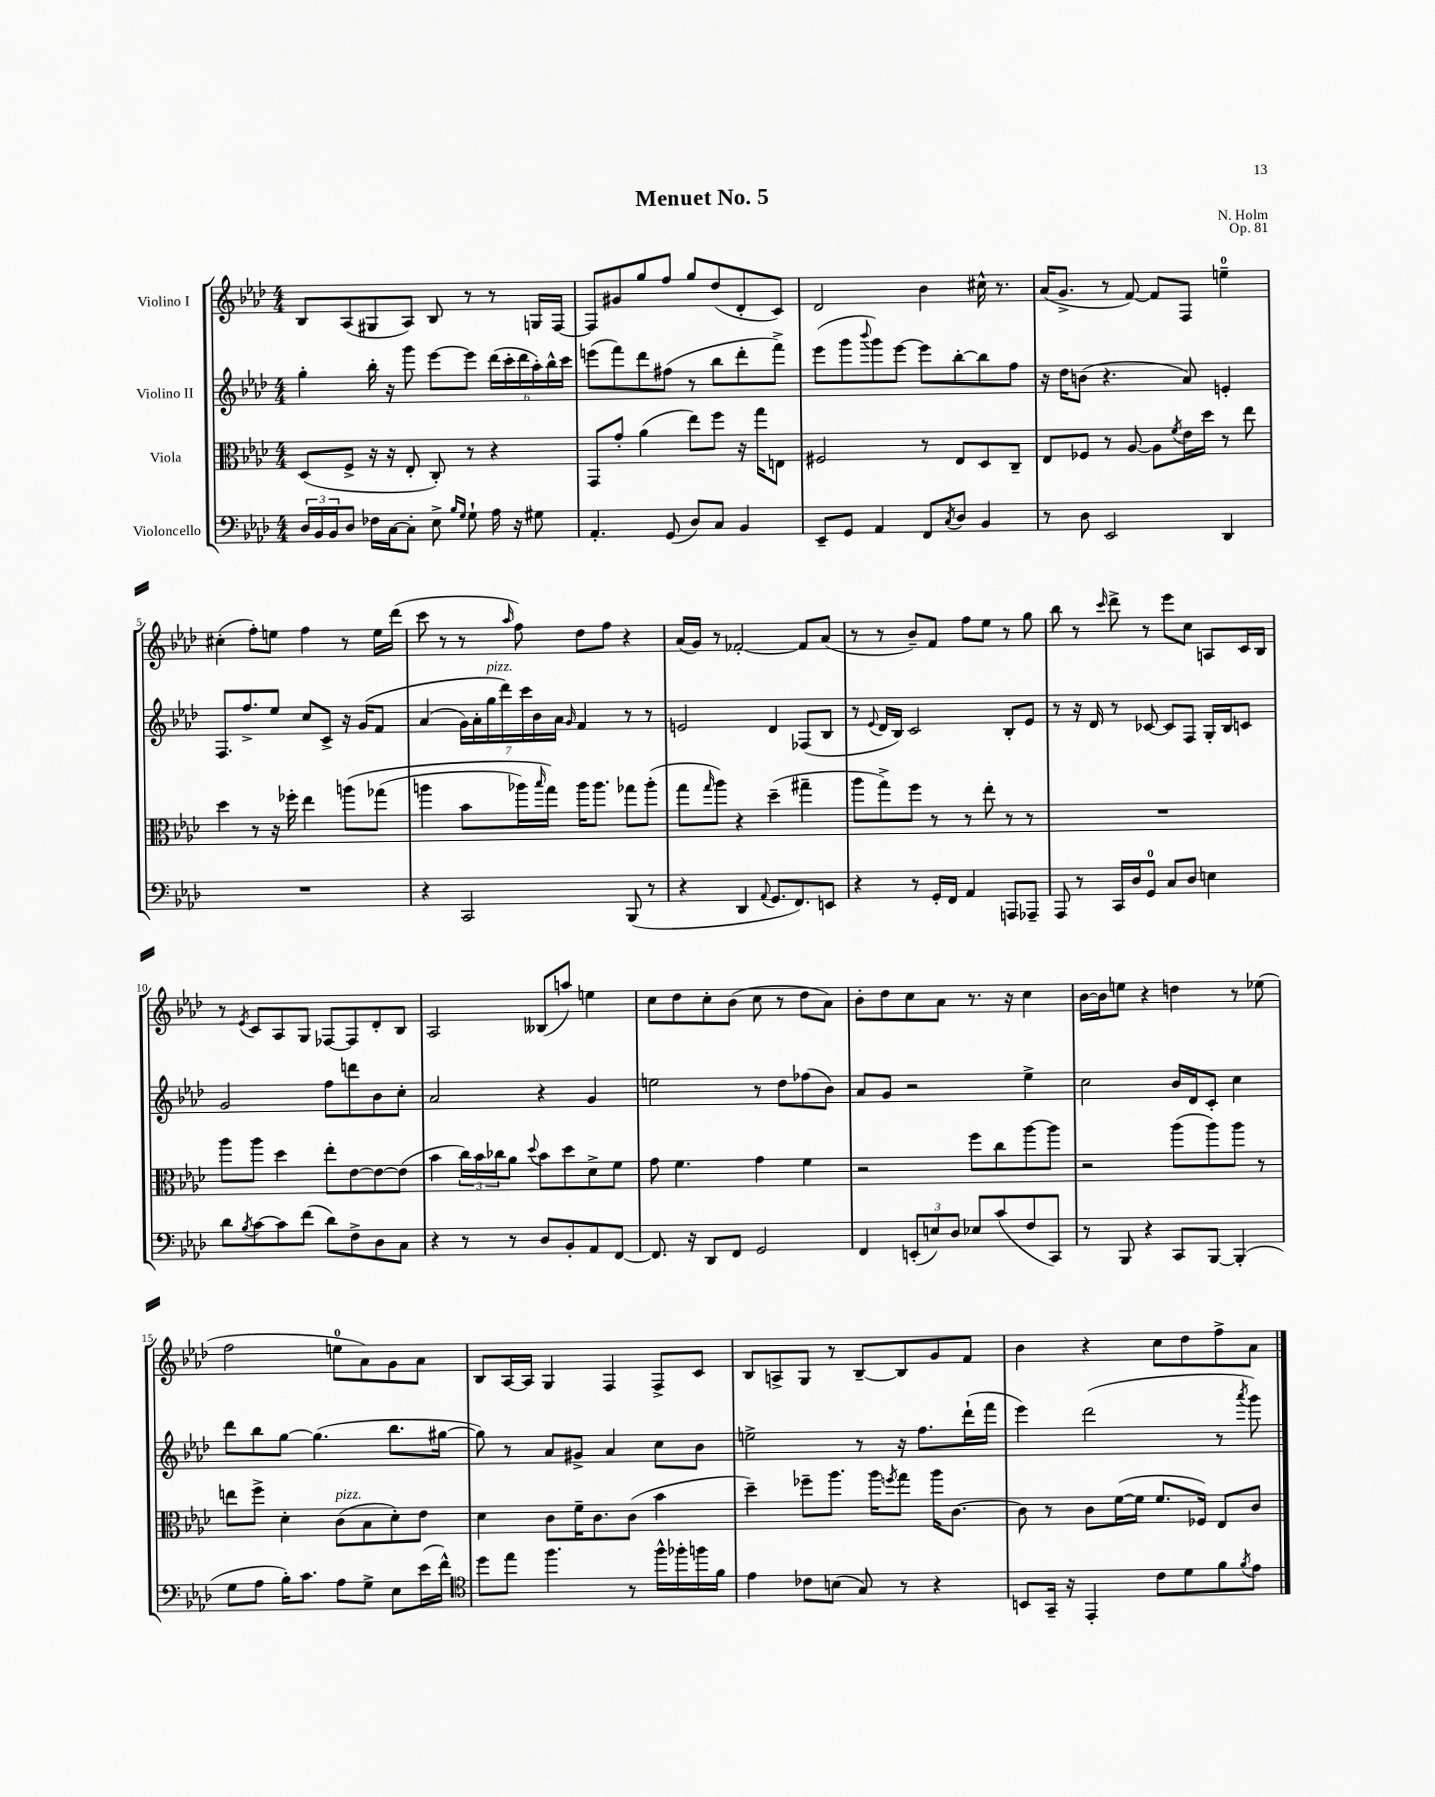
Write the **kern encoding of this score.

**kern	**kern	**kern	**kern
*staff4	*staff3	*staff2	*staff1
*clefF4	*clefC3	*clefG2	*clefG2
*k[b-e-a-d-]	*k[b-e-a-d-]	*k[b-e-a-d-]	*k[b-e-a-d-]
*M4/4	*M4/4	*M4/4	*M4/4
24D-	(8D-	4gg'	8B-
24BB-	.	.	.
24BB-	.	.	.
8D-	8F^	.	(8A-
16F-	16r	16bb-'	8G#
[16C	16r	16r	.
8C']	8E-'	8ggg	8A-)
8E-^	8C')	[8eee-	8B-
16qqB-	.	.	.
16qqG	.	.	.
8G`	8r	8eee-]	8r
16A-	4r	(24ddd-	8r
.	.	24ccc'	.
16r	.	.	.
.	.	24ddd-	.
8G#	.	24aa-')	16G
.	.	24bb-^^	.
.	.	.	[16F
.	.	24ccc	.
=	=	=	=
4.AA-'	8GG	(8eee	8F]
.	8g'	8fff)	8g#
.	(4a-	8ddd-	8gg
(8GG	.	(8ff#	8ff
8D-)	8ee-)	8r	8gg
8C	8ff	8bb-	(8dd-
4BB-	16r	8ddd-'	8d-'
.	16gg	.	.
.	8E	8fff^)	8c)
=	=	=	=
8EE-~	2F#	(8eee-	2d-
8GG	.	8ggg	.
.	.	8qqbbb-	.
4AA-	.	8ggg)	.
.	.	[8eee-	.
8FF	8r	8eee-]	4b-
8qC	.	.	.
8D-	8E-	[8bb-'	.
4BB-	8D-	8bb-]	16cc#^^
.	.	.	8.r
.	8C~	8ff	.
=	=	=	=
8r	8E-	16r	(16a-
.	.	16dd-	8.g^
8D-	8F-	(8b	.
2EE-	8r	4.r	8r
.	[8A-	.	[8f)
.	8A-]	.	8f]
.	8qf	.	.
.	16e-	8a-)	8F
.	16dd-	.	.
4DD-	8r	4e'	4ee~
.	8ee-	.	.
=	=	=	=
1r	4dd-	8.F	(4cc#'
.	.	8.ff^	.
.	8r	.	8ff')
.	16r	8ee-	8ee
.	16ff-'	.	.
.	4ee-	8cc	4ff
.	.	8c^	.
.	&(8aa	16r	8r
.	.	&(16g	.
.	(8gg-	8f	16ee
.	.	.	(16ddd-
=	=	=	=
4r	4aa	(4a-	8ccc
.	.	.	8r
2CC	8b-	28g)	8r
.	.	28a-'	.
.	.	28gg	.
.	.	28ddd-&)	.
.	.	.	16qqaa-
.	16aa-)	.	8ff)
.	.	28ccc	.
.	.	28b-	.
.	16qqbb-	.	.
.	16gg&)	.	.
.	.	28a-	.
.	.	16qqg	.
.	16aa-	4f	8dd-
.	8.aa-	.	.
.	.	.	8ff
(8BBB-	8gg-	8r	4r
8r	(8aa-'	8r	.
=	=	=	=
4r	8gg	2e	(16a-
.	.	.	16g)
.	16qqgg	.	.
.	8aa-)	.	8r
4DD-	4r	.	[2f-'
8qqAA-	.	.	.
8.GG	(4dd-~	4d-	.
8.FF)	.	.	.
.	4gg#~	(8F-	8f-]
8EE	.	8B-	(8a-
=	=	=	=
4r	8aa-	8r	8r
.	.	8qqe-	.
.	8gg^)	16d-	8r
.	.	16B-)	.
8r	8ff	2c	8b-~)
16GG'	8r	.	8f
16FF	.	.	.
4AA-	8r	.	8ff
.	8ee-'	.	8ee-
8AAA	8r	8B-'	8r
8AAA-~	8r	8e-	8gg
=	=	=	=
8AAA-	1r	8r	8bb-
8r	.	16r	8r
.	.	16d-	.
.	.	.	16qqccc
16CC	.	8r	8ddd-^
16D-	.	.	.
8GG	.	[8c-	8r
8C	.	8c-]	8eee-
8D-	.	8F	8cc
4E	.	16G'	8A
.	.	16B-	.
.	.	8c	16c
.	.	.	16B-
=	=	=	=
8d-	8aa-	2g	8r
8qB-	.	.	8qe-
[8c	8aa-	.	8c
8c]	4dd-	.	8A-
(8f	.	.	8G
8d-)	8ee-'	8ff	[8F-
8F^	[8e-	8ddd	8F-]
8D-	8e-_	8b-	8d-'
8C	(8e-]	8cc'	8B-
=	=	=	=
4r	4b-	2a-	2A-
8r	24cc)	.	.
.	24b-	.	.
.	24cc-	.	.
8r	8a-	.	.
.	8qqdd-	.	.
8D-	8b-	4r	(8B--
8BB-'	8dd-	.	8aa)
8AA-	8d-^	4g	4ee
[8FF	8f	.	.
=	=	=	=
8.FF]	8g	2ee	8cc
.	4.f	.	8dd-
16r	.	.	.
8DD-	.	.	8cc'
8FF	.	.	(8b-
2GG	4g	8r	8cc
.	.	8dd-	8r
.	4f	(8ff-	8dd-
.	.	8b-)	8a-)
=	=	=	=
4FF	2r	8a-	8b-'
.	.	8g	8dd-
(12EE'	.	2r	8cc
12E)	.	.	.
.	.	.	8a-
12D-	.	.	.
8E-	8ff	.	8.r
(8c	8cc	.	.
.	.	.	16r
8F	[8aa-	4ee-^	4cc
8CC)	8aa-]	.	.
=	=	=	=
8r	2r	2cc	[16b-
.	.	.	16b-]
8BBB-	.	.	8ee
4r	.	.	4r
8CC	(8aa-	16b-	4dd
.	.	16d-	.
[8BBB-	8aa-)	8c'	.
(4BBB-']	8aa-	4cc	8r
.	8r	.	(8ee-
=	=	=	=
8G	8ee	8ddd-	2ff
8A-	8ff^	8bb-	.
16B-')	4d-'	[8gg	.
8.c	.	.	.
.	.	(4.gg]	.
8A-	(8c	.	8ee
8G^	8B-	.	8a-)
8E-	8d-')	8.bb-	8g
(16e-	8e-	.	8a-
16f^^)	.	[16gg#	.
=	=	=	=
*clefC4	*	*	*
8dd-	4d-	8gg#])	8B-
8ee-	.	8r	[16A-
.	.	.	16A-]
4.ff	8c	8a-	4G
.	16f~	8g#^	.
.	8.c	.	.
.	.	4a-	4F
8r	(8c	.	.
16ff^^	4b-	8cc	8F^
16ff-'	.	.	.
16ff	.	8b-	8c
16f	.	.	.
=	=	=	=
4e-	4dd-~)	2ee^	8B-
.	.	.	8A^
8c-	8ff-~	.	8G
(8B	8.aa-	.	8r
8G)	.	8r	[8B-~
.	16aa-	.	.
.	8qff	.	.
8r	8gg	16r	8B-]
.	.	8.ff	.
4r	16aa-	.	8g
.	[8.c	.	.
.	.	(16ddd-`	8f
.	.	16fff	.
=	=	=	=
8BB	8c]	4eee-)	4b-
16GG~	8r	.	.
16r	.	.	.
4EE-'	8c	(2ddd-	4r
.	([16f	.	.
.	16f]	.	.
8c	8.f	.	8cc
8d-	.	.	8dd-
.	16F-)	.	.
8f	8E-	8r	8ff^
8qf	.	8qaaa-	.
8e-	8c	8ggg)	8a-
==	==	==	==
*-	*-	*-	*-
